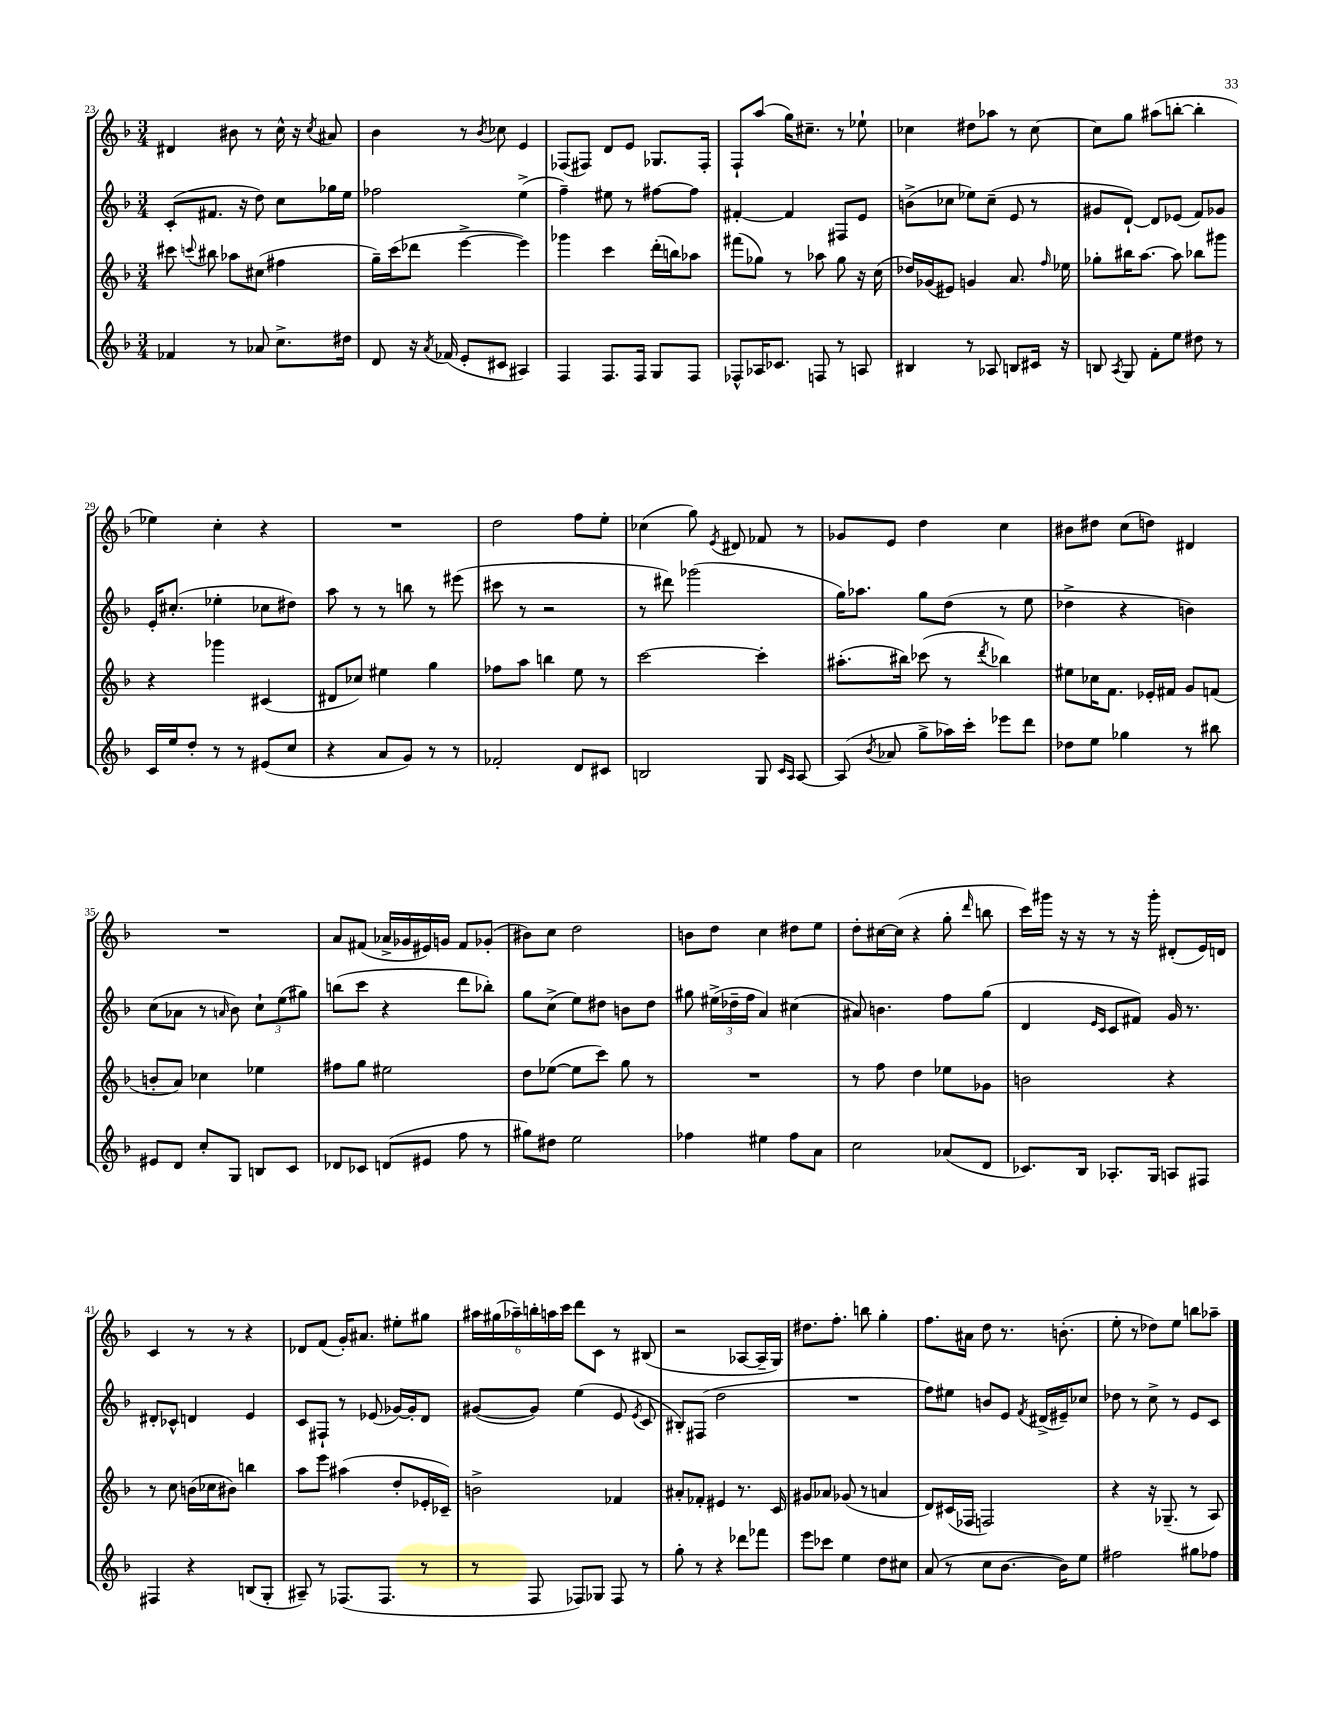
<<
\new StaffGroup <<
\new Staff = "s0" {
    \clef treble \key f \major \numericTimeSignature \time 3/4
    \autoBeamOff dis'4 bis'8 r8 c''16-^ r16 \acciaccatura { c''8 } ais'8 |
    bes'4 r8 \acciaccatura { bes'8 } ces''8 e'4 |
    fes8[( fis8]) d'8[ e'8] ges8.[ fis16]-. |
    f8[-! a''8]( g''16[) cis''8.]-- r8 ees''8-! |
    ces''4 dis''8[ aes''8] r8 ces''8~ |
    ces''8[ g''8] ais''8[( b''8]~-. b''4-. |
    ees''4) c''4-. r4 |
    R2. |
    d''2 f''8[ e''8]-. |
    ces''4( g''8) \acciaccatura { e'8 } dis'8 fes'8 r8 |
    ges'8[ e'8] d''4 c''4 |
    bis'8[ dis''8] c''8[( d''8]) dis'4 |
    R2. |
    a'8[ fis'8]( aes'16[-> ges'16 eis'16) g'16] fis'8[ ges'8]-.( |
    bis'8[) c''8] d''2 |
    b'8[ d''8] c''4 dis''8[ e''8] |
    d''8[-. cis''16~ cis''16]( r4 g''8-. \grace { d'''16 } b''8 |
    c'''16[) gis'''16] r16 r16 r8 r16 gis'''16-. dis'8[-.( e'16) d'16] |
    c'4 r8 r8 r4 |
    des'8[ f'8]( g'16[-.) ais'8.] eis''8[-. gis''8] |
    \tuplet 6/4 { ais''16[ gis''16( aes''16--) b''16-. a''16 c'''16] } d'''8[ c'8] r8 bis8( |
    r2 aes8[~ aes16-- g16]) |
    dis''8.[ f''8.]-. b''8 g''4-. |
    f''8.[ ais'16] d''8 r8. b'8.-.( |
    e''8-. r8 des''8[) e''8] b''8[ aes''8]-- \bar "|." |
}
\new Staff = "s1" {
    \clef treble \key f \major \numericTimeSignature \time 3/4
    \autoBeamOff c'8[-.( fis'8.] r16 d''8) c''8[ ges''16 e''16] |
    fes''2 e''4->( |
    f''4--) eis''8 r8 fis''8[~ fis''8] |
    fis'4~-. fis'4 fis8[ e'8] |
    b'8[->( ces''8] ees''8[) ces''8]--( e'8 r8 |
    gis'8[ d'8]~-!) d'8[ ees'8]( f'8[) ges'8] |
    e'16[-. cis''8.]-.( ees''4-. ces''8[ dis''8]) |
    a''8 r8 r8 b''8 r8 eis'''8( |
    cis'''8 r8 r2 |
    r8 dis'''8) ges'''2( |
    g''16[) aes''8.] g''8[ d''8]( r8 e''8 |
    des''4-> r4 b'4) |
    c''8[( aes'8] r8 \grace { a'16 } bes'8) \tuplet 3/2 { c''8[-! e''8( gis''8]) } |
    b''8[( c'''8] r4 d'''8[ bes''8]-.) |
    g''8[ c''8]->( e''8[) dis''8] b'8[ dis''8] |
    gis''8 \tuplet 3/2 { eis''16[->( des''16-- f''16] } a'4) cis''4( |
    ais'8) b'4. f''8[ g''8]( |
    d'4 \grace { e'16[ c'16] } c'8[ fis'8]) g'16 r8. |
    dis'8[-. ces'8]-^ d'4 e'4 |
    c'8[ fis8]-! r8 ees'8( ges'16[~) ges'16-. d'8] |
    gis'8[~( gis'8]) e''4( e'8 \acciaccatura { e'8 } c'8 |
    bis8[-.) fis8]( d''2 |
    R2. |
    f''8[) eis''8] b'8[ e'8] \acciaccatura { f'8 } dis'16[->( eis'16--) ces''8] |
    des''8 r8 c''8-> r8 e'8[ c'8] \bar "|." |
}
\new Staff = "s2" {
    \clef treble \key f \major \numericTimeSignature \time 3/4
    \autoBeamOff cis'''8 \appoggiatura { c'''8 } bis''8 aes''8[ cis''8]( fis''4 |
    g''16[--) c'''16( des'''8] e'''4~-> e'''4) |
    ges'''4 c'''4 d'''16[-.( b''16) aes''8] |
    fis'''8[( ges''8]) r8 aes''8 ges''8 r16 c''16( |
    des''16[) ges'16( eis'8]) g'4 a'8. \grace { f''16 } ees''16 |
    ges''8[-. bis''16 a''8.]~ a''8 bes''8[ gis'''8] |
    r4 ges'''4 cis'4( |
    dis'8[ ces''8]) eis''4 g''4 |
    fes''8[ a''8] b''4 e''8 r8 |
    c'''2~ c'''4-. |
    ais''8.[-.( bis''16]) ces'''8( r8 \acciaccatura { d'''8 } bes''4) |
    eis''8[ ces''16 f'8.] ees'16[-. fis'16] g'8[ f'8]( |
    b'8[-. a'8]) ces''4 ees''4 |
    fis''8[ g''8] eis''2 |
    d''8[ ees''8]~( ees''8[ c'''8]) g''8 r8 |
    R2. |
    r8 f''8 d''4 ees''8[ ges'8] |
    b'2 r4 |
    r8 c''8 b'16[( ces''16 bis'8]) b''4 |
    a''8[ e'''8] ais''4( d''8[-. ees'16-. ces'16]--) |
    b'2-> fes'4 |
    ais'8[-. fes'8]-. eis'4 r8. c'16 |
    gis'8[ aes'8] ges'8( r8 a'4 |
    d'8[) cis'16( fes16] f2) |
    r4 r16 ges8.--( r8 a8) \bar "|." |
}
\new Staff = "s3" {
    \clef treble \key f \major \numericTimeSignature \time 3/4
    \autoBeamOff fes'4 r8 aes'8 c''8.[-> dis''16] |
    d'8 r16 \acciaccatura { a'8 } fes'16( e'8[-. cis'8] ais4) |
    f4 f8.[ f16] g8[ f8] |
    fes8[-^ aes16 ces'8.] f8 r8 a8 |
    bis4 r8 aes8 b8[ cis'16] r16 |
    b8 \acciaccatura { a8 } g8 f'8[-. e''8] dis''8 r8 |
    c'16[ e''16 d''8]-. r8 r8 eis'8[( c''8] |
    r4 a'8[ g'8]) r8 r8 |
    fes'2-. d'8[ cis'8] |
    b2 g8 \grace { c'16[ a16] } a8~ |
    a8( \acciaccatura { bes'8 } aes'8 g''8[-> aes''16) c'''16]-. ees'''8[ d'''8] |
    des''8[ e''8] ges''4 r8 bis''8 |
    eis'8[ d'8] c''8[-. g8] b8[ c'8] |
    des'8[ ces'8] d'8[( eis'8] f''8 r8 |
    gis''8[) dis''8] e''2 |
    fes''4 eis''4 fes''8[ a'8] |
    c''2 aes'8[( d'8] |
    ces'8.[) bes16] aes8.[-. g16] a8[ fis8] |
    fis4 r4 b8[( g8]-. |
    ais8--) r8 fes8.[( fes8.] r8 |
    r8 f8 fes8[) ges8] fes8 r8 |
    g''8-. r8 r4 des'''8[ fes'''8] |
    e'''8[ ces'''8] e''4 d''8[ cis''8] |
    a'8( r8 c''8[ bes'8.]~ bes'16[) e''8] |
    fis''2 gis''8[ fes''8] \bar "|." |
}
>>
>>
\layout { \context { \Score currentBarNumber = #23 } }
